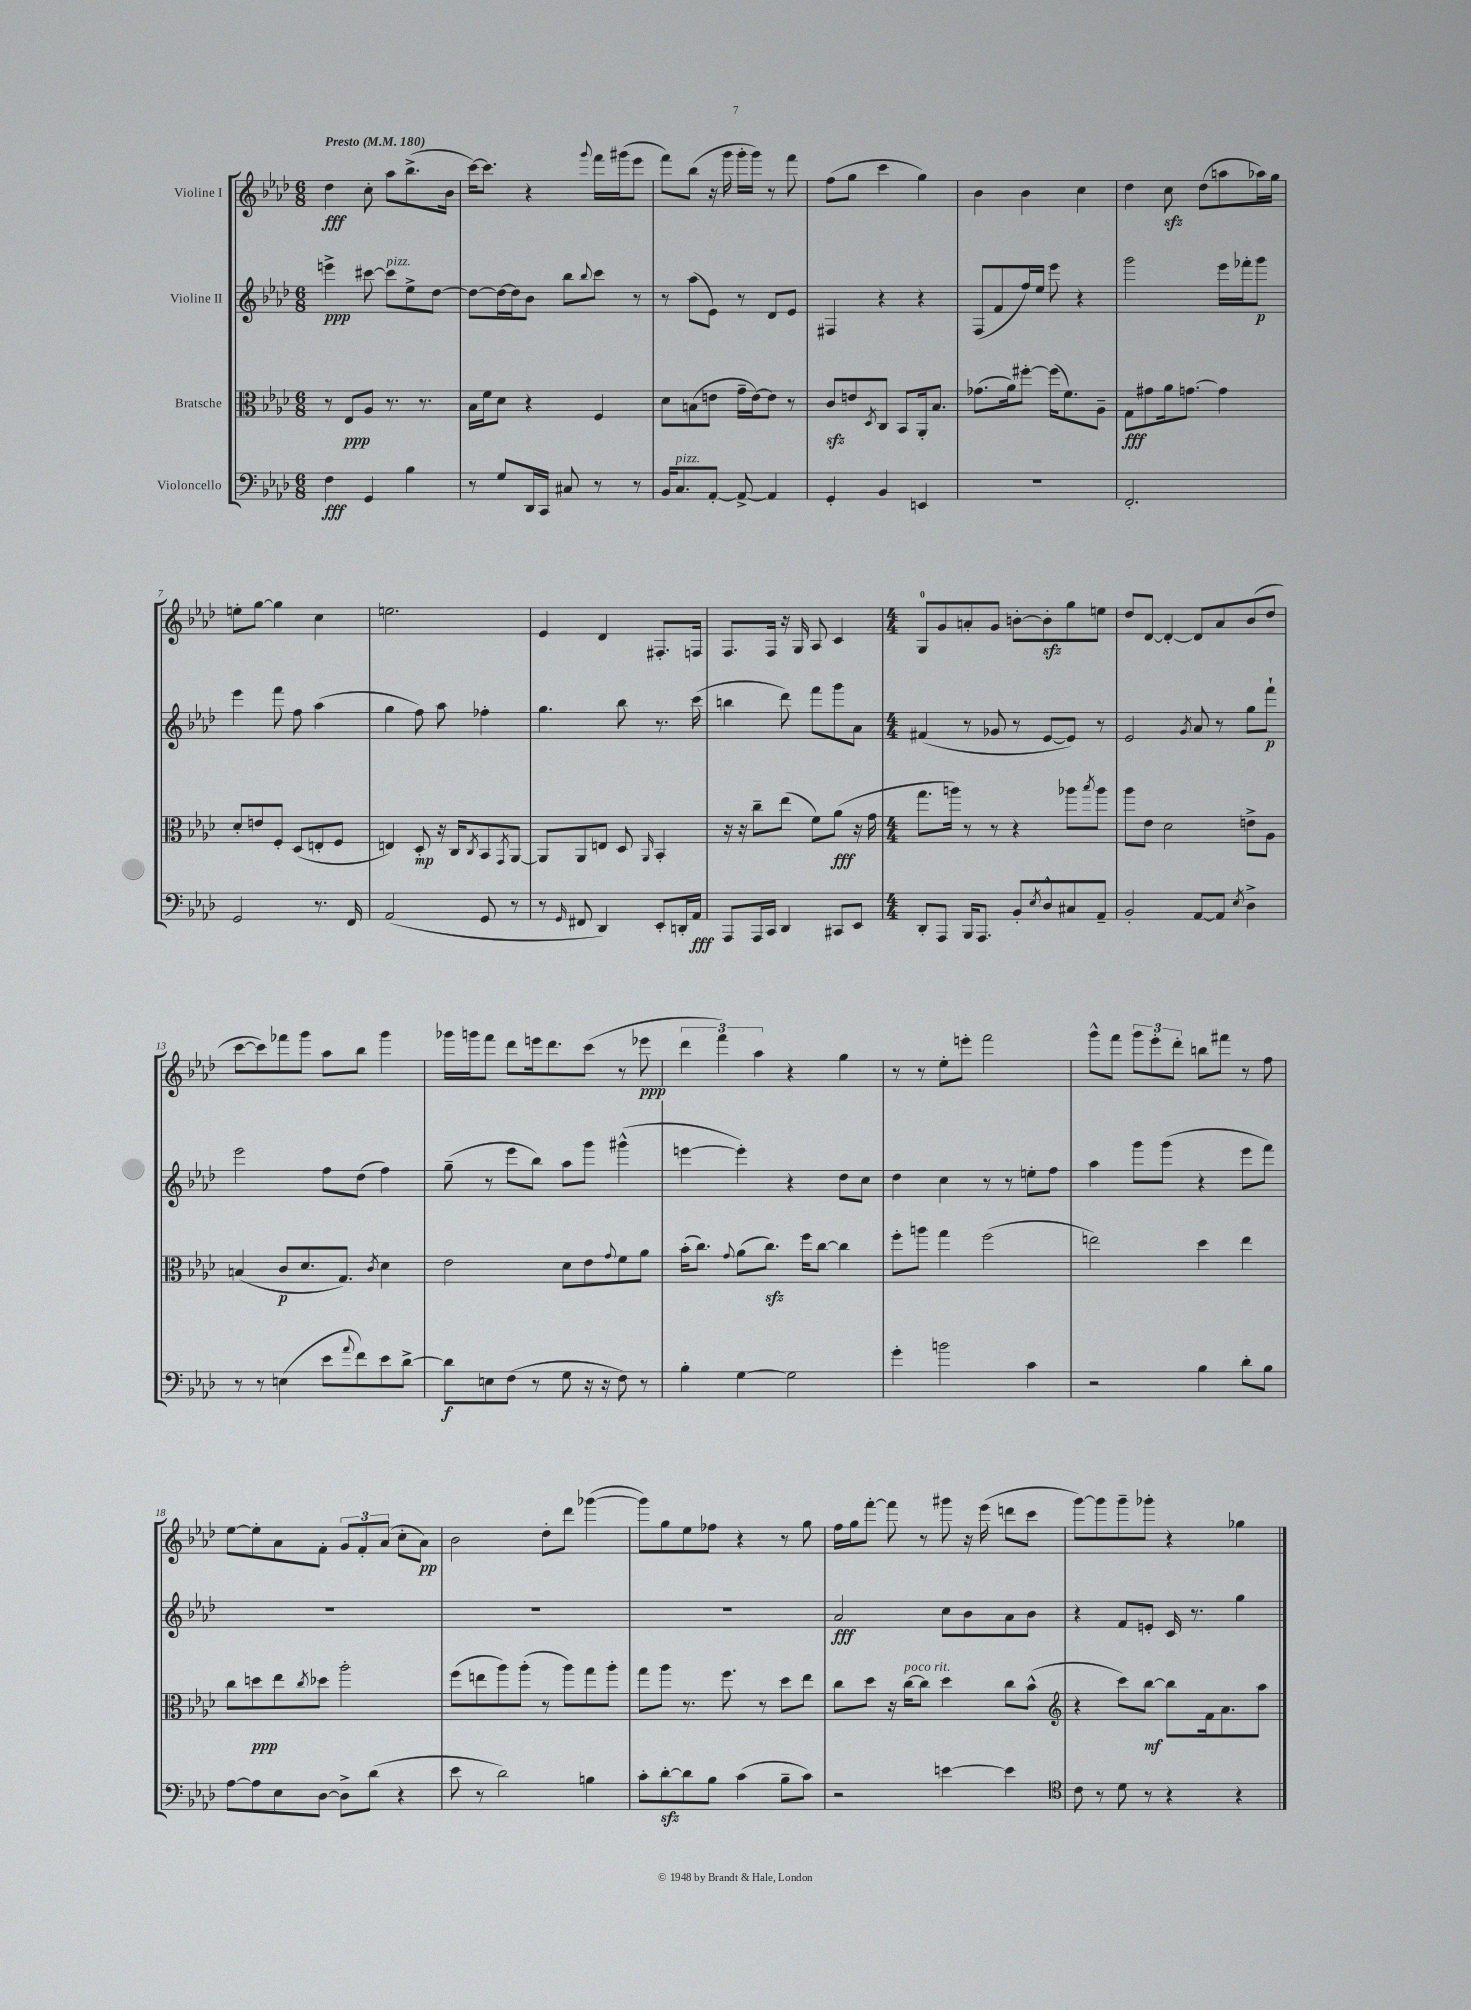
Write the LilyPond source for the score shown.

<<
\new StaffGroup <<
\new Staff = "s0" \with { instrumentName = "Violine I" } {
    \clef treble \key aes \major \numericTimeSignature \time 6/8 \tempo "Presto" 4 = 180
    des''4\fff c''8-. aes''8 bes''8.->( bes'16 |
    c'''16~) c'''8. r4 \appoggiatura { g'''8 } f'''16 gis'''16( ees'''8 |
    f'''8) bes''8( r16 g'''16 g'''16-. g'''16) r8 f'''8 |
    f''8( g''8 c'''4 g''4) |
    bes'4 bes'4 c''4 |
    des''4 c''8\sfz des''8( a''8 aes''16) g''16 |
    e''8-. g''8~ g''4 c''4 |
    e''2. |
    ees'4 des'4 fis8.-. f16 |
    f8. f16 r16 g16 aes8 c'4 |
    \numericTimeSignature \time 4/4 g8-0 g'8 a'8-. g'8 b'8~-. b'8-.\sfz g''8 e''8 |
    des''8 des'8~ des'4~-. des'8 aes'8 bes'8( des''8 |
    c'''8~ c'''8) fes'''8 g'''8 aes''8 bes''8 g'''4 |
    ges'''16 g'''16 f'''8 des'''8 e'''16 des'''8. c'''8( r8 ees'''8\ppp |
    \tuplet 3/2 { des'''4 f'''4) aes''4 } r4 g''4 |
    r8 r8 ees''8-. e'''8-. f'''2 |
    g'''8-^ f'''8 \tuplet 3/2 { g'''8 ees'''8-. des'''8-. } b''8 fis'''8 r8 f''8 |
    ees''8~ ees''8-. aes'8 f'8-. \tuplet 3/2 { g'8 f'8-. aes'8( } c''8-. aes'8\pp) |
    bes'2 des''8-. des'''8 ges'''4~( |
    ges'''8) g''8 ees''8 fes''8 r4 r8 g''8 |
    f''16 g''16 f'''8~-. f'''8 r8 gis'''8 r16 ees'''16( d'''8 c'''8 |
    g'''8~) g'''8 g'''8-- ges'''8-. r4 ges''4 \bar "|." |
}
\new Staff = "s1" \with { instrumentName = "Violine II" } {
    \clef treble \key aes \major \numericTimeSignature \time 6/8
    e'''4->\ppp cis'''8~ cis'''8^\markup { \italic "pizz." } ees''8-> des''8~ |
    des''8~ des''16~ des''16 bes'8 bes''8 \appoggiatura { bes''8 } c'''8 r8 |
    r8 aes''8( ees'8) r8 des'8 ees'8 |
    fis4 r4 r4 |
    f8( f'8 f''16) ees''16 ees'''8 r4 |
    g'''2 ees'''16 fes'''16-. g'''8\p |
    ees'''4 f'''8 f''8 aes''4( |
    g''4 f''8) aes''8 fes''4-. |
    g''4. bes''8 r8. c'''16( |
    b''4 des'''8) f'''8 g'''8 aes'8 |
    \numericTimeSignature \time 4/4 fis'4( r8 ges'8 r8 ees'8~ ees'8) r8 |
    ees'2 \acciaccatura { g'8 } aes'8 r8 g''8 f'''8-!\p |
    ees'''2 f''8 des''8( f''4) |
    g''8--( r8 ees'''8 bes''8) aes''8 g'''8 gis'''4-^( |
    e'''4~ e'''4-.) r4 des''8 c''8 |
    des''4 c''4 r8 r8 e''8-. f''8 |
    aes''4 g'''8 g'''8( r4 ees'''8 f'''8) |
    R1 |
    R1 |
    R1 |
    aes'2\fff c''8 bes'8 aes'8 bes'8 |
    r4 f'8 e'8-. c'16 r8. g''4 \bar "|." |
}
\new Staff = "s2" \with { instrumentName = "Bratsche" } {
    \clef alto \key aes \major \numericTimeSignature \time 6/8
    r8 ees8\ppp aes8 r8. r8. |
    bes16 f'16 des'8 r4 f4 |
    des'8 b8( e'8 g'16-- e'16~) e'8 r8 |
    c'8\sfz e'8 \acciaccatura { des8 } c8 bes,8 aes,16-. bes8. |
    ges'8.( aes'16) fis''8~-. fis''16( f'8.) aes8-- |
    g8\fff gis'8 aes'16 g'8.~ g'4 |
    des'8-. e'8 f8-. des8( e8-. f8 |
    e4) des8-.\mp r16 c16 \acciaccatura { c8 } bes,8 \acciaccatura { g,8 } aes,8~ |
    aes,8 aes,8 e8 des8 \grace { aes,16 } bes,4-. |
    r16 r16 c''8-- ees''8( f'8) aes'8\fff( r16 g'16 |
    \numericTimeSignature \time 4/4 g''8. a''16) r8 r8 r4 aes''8 \acciaccatura { bes''8 } aes''8 |
    aes''8 ees'8 des'2 e'8-> aes8 |
    b4( c'8\p des'8. g8.) \acciaccatura { c'8 } des'4 |
    ees'2 des'8 ees'8 \appoggiatura { g'8 } f'8 aes'8 |
    bes'16-.( c''8.) \appoggiatura { g'8 } aes'8( c''8.\sfz) f''16 c''8~ c''4 |
    f''8-. a''8 g''4 f''2( |
    e''2) des''4 e''4 |
    c''8 d''8\ppp ees''8 \acciaccatura { c''8 } des''8 aes''2-. |
    f''8( e''8 aes''8) aes''8-.( r8 aes''8) g''8 aes''8-. |
    g''8 aes''8 r8. f''8. r8 des''8 ees''8 |
    c''8 des''8 r16 c''16~^\markup { \italic "poco rit." } c''8 des''4 c''8 bes'8-^( |
    \clef treble r4 c'''8) bes''8~\mf bes''8 f'16 aes'8. aes''8 \bar "|." |
}
\new Staff = "s3" \with { instrumentName = "Violoncello" } {
    \clef bass \key aes \major \numericTimeSignature \time 6/8
    f4\fff g,4 bes4 |
    r8 g8 des,16 c,16 cis8 r8 r8 |
    bes,16 c8.^\markup { \italic "pizz." } aes,8~-. aes,8~-> aes,4 |
    g,4-. bes,4 e,4 |
    R2. |
    f,2.-. |
    g,2 r8. f,16 |
    aes,2( g,8 r8 |
    r8 \grace { g,16 } fis,8 des,4) ees,8-. d,16-. aes,16\fff |
    aes,,8 aes,,16 c,16 des,4 cis,8 ees,8 |
    \numericTimeSignature \time 4/4 des,8-. aes,,8 bes,,16 aes,,8. bes,8-. \acciaccatura { ees8 } des8-^ cis8 aes,8-- |
    bes,2-. aes,8~ aes,8 \acciaccatura { ees8 } des4-> |
    r8 r8 e4( ees'8 \appoggiatura { aes'8 } f'8) ees'8 des'8~-> |
    des'8\f e8 f8( r8 g8 r16 r16 f8) r8 |
    bes4-. g4~ g2 |
    g'4-. b'2 c'4 |
    r2 bes4 des'8-. bes8 |
    aes8~ aes8 ees8 des8~ des8-> des'8( r4 |
    ees'8 r8 des'2) b4 |
    c'8-. des'8~-.\sfz des'8 bes8 c'4( bes8-- c'8) |
    r2 e'4~ e'4 |
    \clef tenor c'8 r8 des'8 r8 r4 r4 \bar "|." |
}
>>
>>
